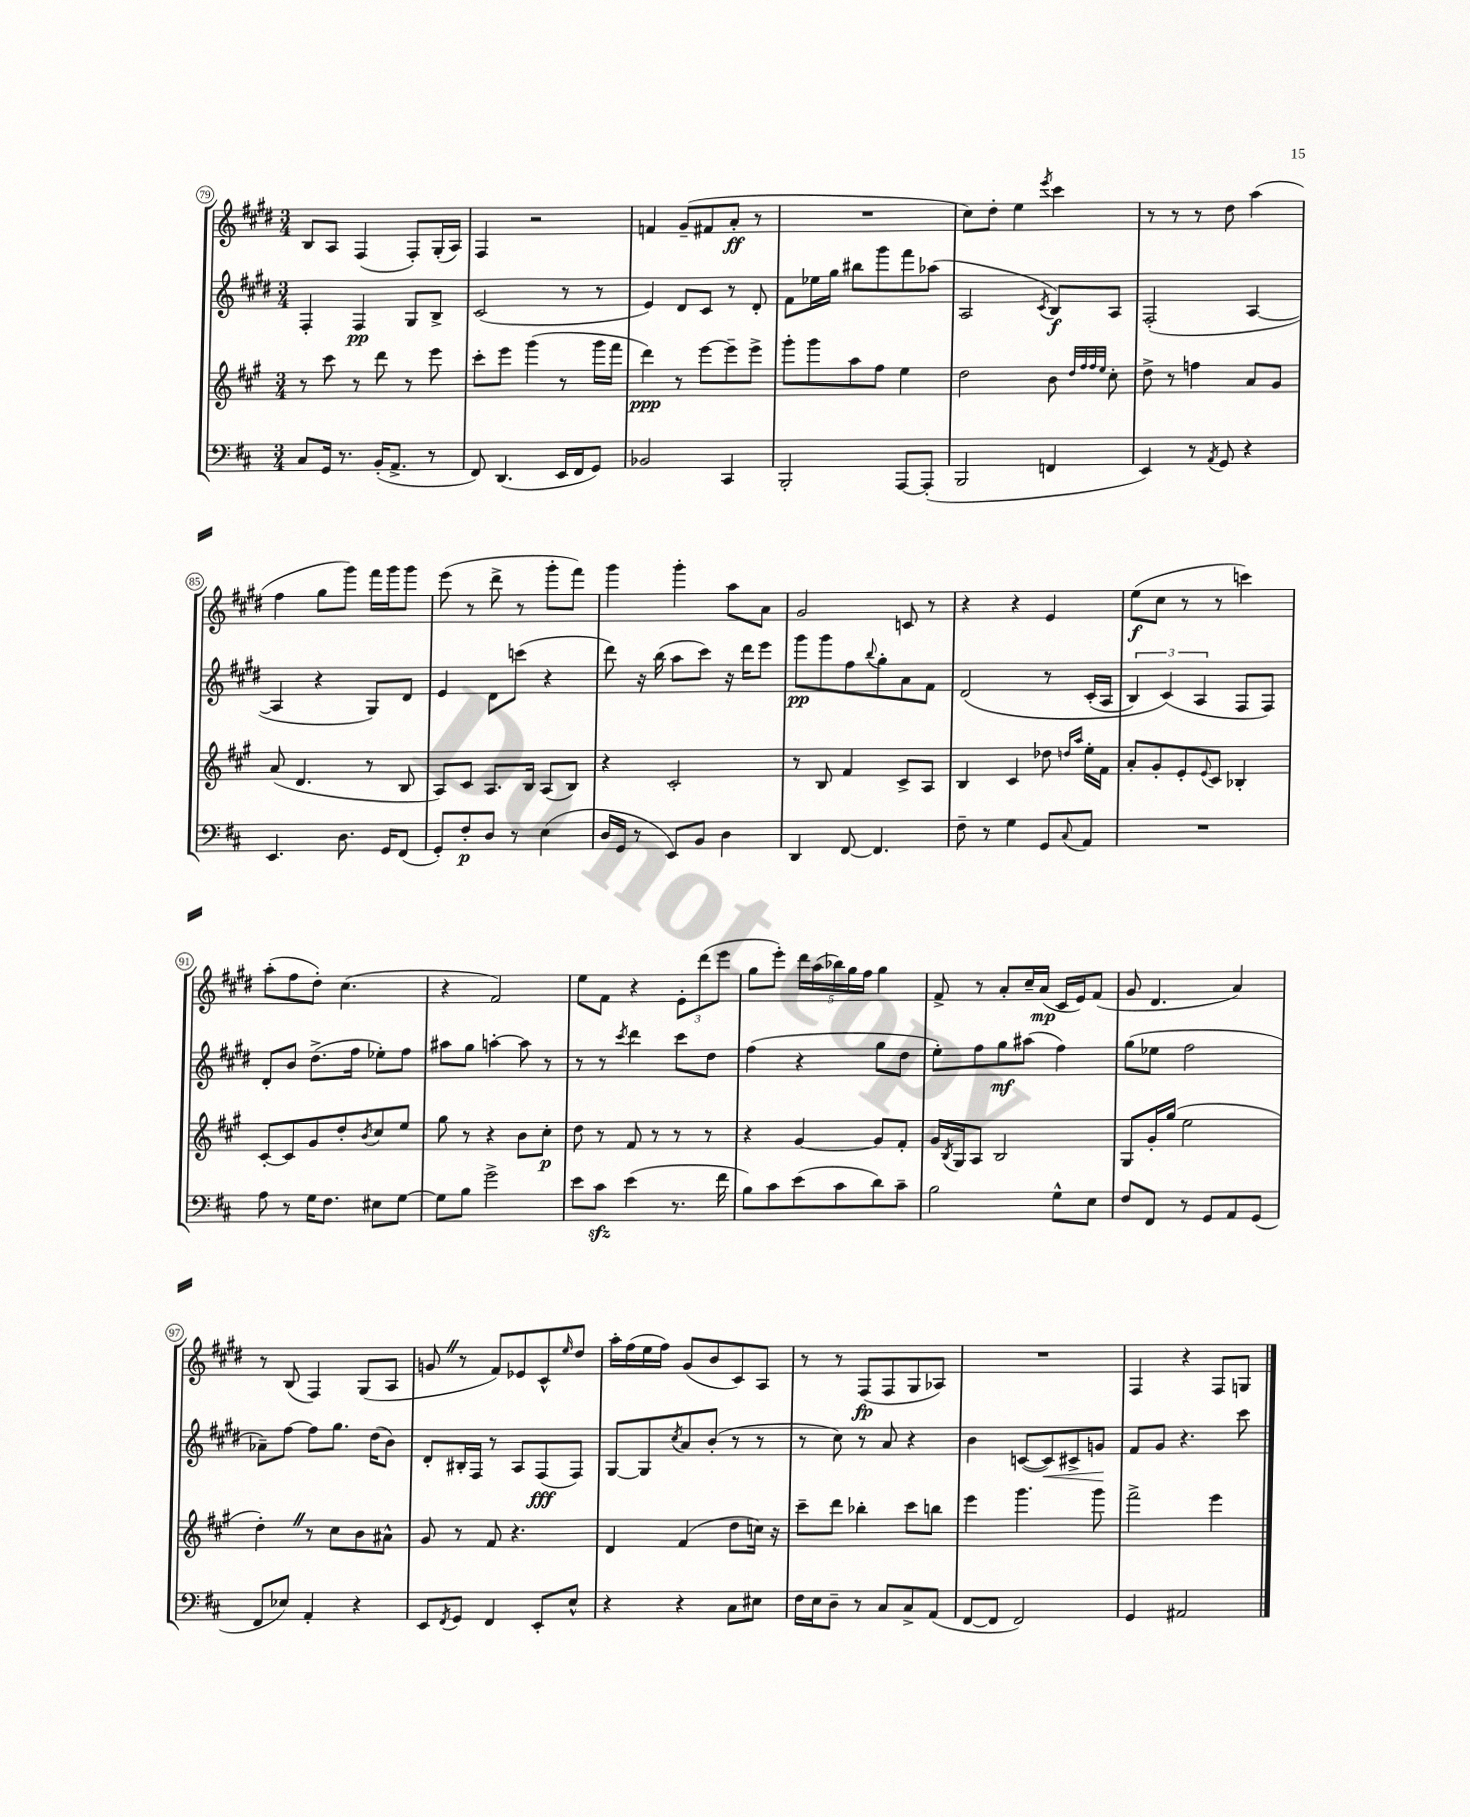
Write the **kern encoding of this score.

**kern	**dynam	**kern	**dynam	**kern	**dynam	**kern	**dynam
*part4	*part4	*part3	*part3	*part2	*part2	*part1	*part1
*staff4	*staff4	*staff3	*staff3	*staff2	*staff2	*staff1	*staff1
*clefF4	*	*clefG2	*	*clefG2	*	*clefG2	*
*k[f#c#]	*	*k[f#c#g#]	*	*k[f#c#g#d#]	*	*k[f#c#g#d#]	*
*M3/4	*	*M3/4	*	*M3/4	*	*M3/4	*
=79	=79	=79	=79	=79	=79	=79	=79
8C#/L	.	8r	.	4F#'/	.	8B/L	.
16GG/Jk	.	8ccc#\	.	.	.	8A/J	.
8.r	.	.	.	.	.	.	.
.	.	8r	.	4F#/	pp	(4F#/	.
(16BB'/KL	.	8ddd\	.	.	.	.	.
8.AA^/J	.	.	.	.	.	.	.
.	.	8r	.	8G#/L	.	8F#'/L)	.
8r	.	8eee\	.	8B^/J	.	(16G#'/L	.
.	.	.	.	.	.	16A/JJ)	.
=80	=80	=80	=80	=80	=80	=80	=80
8FF#/)	.	8ccc#'\L	.	(2c#/	.	4F#/	.
(4.DD/	.	8eee\J	.	.	.	.	.
.	.	(4ggg#\	.	.	.	2r	.
16EE/LL	.	8r	.	8r	.	.	.
16FF#/J	.	.	.	.	.	.	.
8GG/J)	.	16ggg#\LL	.	8r	.	.	.
.	.	16fff#\JJ	.	.	.	.	.
=81	=81	=81	=81	=81	=81	=81	=81
2BB-X/	.	4ddd\)	ppp	4e/)	.	4fn/	.
.	.	8r	.	8d#/L	.	(8g#~/L	.
.	.	[8eee\L	.	8c#/J	.	8f#X/	.
4CC#/	.	8eee~\]	.	8r	.	8a'/J	ff
.	.	8eee^\J	.	8d#'/	.	8r	.
=82	=82	=82	=82	=82	=82	=82	=82
2BBB'/	.	8ggg#'\L	.	8f#\L	.	2.r	.
.	.	8ggg#\	.	16ee-X\L	.	.	.
.	.	.	.	16gg#\JJ	.	.	.
.	.	8aa\	.	8bb#X\L	.	.	.
.	.	8ff#\J	.	8ggg#\	.	.	.
[8AAA/L	.	4ee\	.	8fff#\	.	.	.
(8AAA'/J]	.	.	.	(8aa-X\J	.	.	.
=83	=83	=83	=83	=83	=83	=83	=83
2BBB/	.	2dd\	.	2A/	.	8cc#\L)	.
.	.	.	.	.	.	8dd#'\J	.
.	.	.	.	.	.	4ee\	.
.	.	.	.	8qc#/	.	8qeee/	.
4FFn/	.	8b\	.	8B/L)	f	4ccc#\	.
.	.	32qqdd/LLL	.	.	.	.	.
.	.	32qqff#/	.	.	.	.	.
.	.	32qqff#/	.	.	.	.	.
.	.	32qqee/JJJ	.	.	.	.	.
.	.	8cc#'\	.	8A/J	.	.	.
=84	=84	=84	=84	=84	=84	=84	=84
4EE/)	.	8dd^\	.	(2F#'/	.	8r	.
.	.	8r	.	.	.	8r	.
8r	.	4ffn\	.	.	.	8r	.
8qAA/	.	.	.	.	.	.	.
8GG/	.	.	.	.	.	8dd#\	.
4r	.	8a/L	.	[4A/	.	(4aa\	.
.	.	8g#/J	.	.	.	.	.
!!LO:LB:g=z
=85	=85	=85	=85	=85	=85	=85	=85
4.EE/	.	(8a/	.	4A/]	.	4ff#\	.
.	.	4.d/	.	.	.	.	.
.	.	.	.	4r	.	8gg#\L	.
8.D\	.	.	.	.	.	8ggg#\J)	.
.	.	8r	.	8G#/L)	.	16fff#\LL	.
16GG/KL	.	.	.	.	.	16ggg#\J	.
(8FF#/J	.	8B/	.	8d#/J	.	8ggg#\J	.
=86	=86	=86	=86	=86	=86	=86	=86
8GG'/L)	.	8A/L)	.	4e/	.	(8eee\	.
8F#'/	p	8c#/J	.	.	.	8r	.
8D/J	.	8.A/L	.	8d#\L	.	8ddd#^\	.
8r	.	.	.	(8cccn\J	.	8r	.
.	.	16B/Jk	.	.	.	.	.
(4E\	.	(8A/L	.	4r	.	8ggg#'\L	.
.	.	8B/J)	.	.	.	8fff#\J)	.
=87	=87	=87	=87	=87	=87	=87	=87
16D/LL	.	4r	.	8ddd#\)	.	4ggg#\	.
16GG/JJ	.	.	.	.	.	.	.
8r	.	.	.	16r	.	.	.
.	.	.	.	(16bb\	.	.	.
8EE/L)	.	2c#'/	.	8aa\L	.	4ggg#'\	.
8BB/J	.	.	.	8ccc#\J)	.	.	.
4D\	.	.	.	16r	.	8aa\L	.
.	.	.	.	16ddd#\KL	.	.	.
.	.	.	.	8eee\J	.	8a\J	.
=88	=88	=88	=88	=88	=88	=88	=88
4DD/	.	8r	.	8ggg#\L	pp	2g#/	.
.	.	8B/	.	8ggg#\	.	.	.
[8FF#/	.	4f#/	.	8ff#\	.	.	.
.	.	.	.	8qqbb/	.	.	.
4.FF#/]	.	.	.	8gg#'\	.	.	.
.	.	8c#^/L	.	8a\	.	8cn/	.
.	.	8A/J	.	8f#\J	.	8r	.
=89	=89	=89	=89	=89	=89	=89	=89
8F#~\	.	4B/	.	(2d#/	.	4r	.
8r	.	.	.	.	.	.	.
4G\	.	4c#/	.	.	.	4r	.
8GG/L	.	8dd-X\	.	8r	.	4e/	.
.	.	16qqddn/LL	.	.	.	.	.
8qqC#/	.	16qqaa/JJ	.	.	.	.	.
8AA/J	.	16ee'\LL	.	(16c#'/LL	.	.	.
.	.	16f#\JJ	.	16A/JJ	.	.	.
=90	=90	=90	=90	=90	=90	=90	=90
2.r	.	8a'/L	.	6B/)	.	(8ee\L	f
.	.	8g#'/	.	.	.	8cc#\J	.
.	.	.	.	(6c#/)	.	.	.
.	.	8e'/	.	.	.	8r	.
.	.	.	.	6A/	.	.	.
.	.	8qqe/	.	.	.	.	.
.	.	8c#/J	.	.	.	8r	.
.	.	4B-X'/	.	8F#/L	.	4cccn\)	.
.	.	.	.	8F#/J)	.	.	.
!!LO:LB:g=z
=91	=91	=91	=91	=91	=91	=91	=91
8A\	.	[8c#'/L	.	8d#'/L	.	(8aa'\L	.
8r	.	8c#/]	.	8b/J	.	8ff#\	.
16G\KL	.	8g#/	.	(8.dd#^\L	.	8dd#'\J)	.
8.F#\J	.	.	.	.	.	.	.
.	.	8dd'/	.	.	.	(4.cc#\	.
.	.	.	.	16ff#\Jk	.	.	.
.	.	8qb/	.	.	.	.	.
8E#X\L	.	8cc#/	.	8ee-X'\L)	.	.	.
[8G\J	.	8ee/J	.	8ff#\J	.	.	.
=92	=92	=92	=92	=92	=92	=92	=92
8G\L]	.	8gg#\	.	8aa#X\L	.	4r	.
8B\J	.	8r	.	8gg#\J	.	.	.
2g^\	.	4r	.	[4aan'\	.	2f#/)	.
.	.	8b\L	.	8aa\]	.	.	.
.	.	8cc#'\J	p	8r	.	.	.
=93	=93	=93	=93	=93	=93	=93	=93
8e\L	.	8dd\	.	8r	.	8ee\L	.
8c#zz\J	.	8r	.	8r	.	8f#\J	.
.	.	.	.	8qccc#/	.	.	.
(4e\	.	8f#/	.	4ddd#\	.	4r	.
.	.	8r	.	.	.	.	.
8.r	.	8r	.	8ccc#\L	.	12e'\L	.
.	.	.	.	.	.	(12ddd#\	.
.	.	8r	.	8dd#\J	.	.	.
.	.	.	.	.	.	12eee\J	.
16f#\	.	.	.	.	.	.	.
=94	=94	=94	=94	=94	=94	=94	=94
8B\L)	.	4r	.	(4ff#\	.	8gg#\L	.
8c#\	.	.	.	.	.	8eee'\J)	.
(8e\	.	[4g#/	.	4r	.	20ddd#\LL	.
.	.	.	.	.	.	(20aa\	.
.	.	.	.	.	.	20bb-X\)	.
8c#\	.	.	.	.	.	.	.
.	.	.	.	.	.	20gg#\	.
.	.	.	.	.	.	20ff#\JJ	.
8d\)	.	8g#/L]	.	8gg#\L	.	4gg#\	.
8c#~\J	.	8f#'/J	.	8dd#\J	.	.	.
=95	=95	=95	=95	=95	=95	=95	=95
2B\	.	16g#/LL	.	8ee'\L)	.	8f#^/	.
.	.	8qB/	.	.	.	.	.
.	.	16G#/J	.	.	.	.	.
.	.	8A/J	.	8ff#\	.	8r	.
.	.	2B/	.	8gg#\	mf	8a'/L	.
.	.	.	.	(8aa#X\J	.	16cc#~/L	.
.	.	.	.	.	.	(16a/JJ	mp
8G^^\L	.	.	.	4ff#\)	.	16c#/LL	.
.	.	.	.	.	.	16e/J)	.
8E\J	.	.	.	.	.	(8f#/J	.
=96	=96	=96	=96	=96	=96	=96	=96
8F#/L	.	8G#/L	.	(8gg#\L	.	8g#/	.
8FF#/J	.	16g#'/L	.	8ee-X\J	.	4.d#/	.
.	.	(16gg#/JJ	.	.	.	.	.
8r	.	2ee\	.	2ff#\	.	.	.
8GG/L	.	.	.	.	.	.	.
8AA/	.	.	.	.	.	4a/)	.
(8GG/J	.	.	.	.	.	.	.
!!LO:LB:g=z
=97	=97	=97	=97	=97	=97	=97	=97
8FF#/L	.	4dd'Z\)	.	8a-X~\L)	.	8r	.
8E-X/J)	.	.	.	[8ff#\J	.	(8B/	.
4AA'/	.	8r	.	8ff#\L]	.	4F#/)	.
.	.	8cc#\L	.	8.gg#\J	.	.	.
4r	.	8b\	.	.	.	(8G#/L	.
.	.	.	.	(16dd#\KL	.	.	.
.	.	8a#X^^\J	.	8b\J)	.	8A/J	.
=98	=98	=98	=98	=98	=98	=98	=98
8EE/L	.	8g#/	.	8d#'/L	.	8gnZ/	.
8qFF#/	.	.	.	.	.	.	.
8GG/J	.	8r	.	16B#X'/L	.	8r	.
.	.	.	.	16F#/JJ	.	.	.
4FF#/	.	8f#/	.	8r	.	8f#/L)	.
.	.	4.r	.	8A/L	.	8e-X/	.
8EE'/L	.	.	.	(8F#/	fff	8c#^^/	.
.	.	.	.	.	.	16qqee/	.
8E^^/J	.	.	.	8F#/J)	.	8dd#/J	.
=99	=99	=99	=99	=99	=99	=99	=99
4r	.	4d/	.	[8G#/L	.	16aa'\LL	.
.	.	.	.	.	.	(16ff#\	.
.	.	.	.	8G#/]	.	16ee\	.
.	.	.	.	.	.	16ff#\JJ)	.
.	.	.	.	8qcc#/	.	.	.
4r	.	(4f#/	.	8a/	.	(8g#/L	.
.	.	.	.	(8b'/J	.	8b/	.
8C#\L	.	8dd\L	.	8r	.	8c#/)	.
8E#X\J	.	16ccn\Jk)	.	8r	.	8A/J	.
.	.	16r	.	.	.	.	.
=100	=100	=100	=100	=100	=100	=100	=100
16F#\LL	.	8ccc#~\L	.	8r	.	8r	.
16E\J	.	.	.	.	.	.	.
8D~\J	.	8ddd\J	.	8cc#\)	.	8r	.
8r	.	4bb-X'\	.	8r	.	(8F#/L	fp
8C#/L	.	.	.	8a/	.	8F#/	.
8C#^/	.	8ccc#\L	.	4r	.	8G#/	.
(8AA/J	.	8bbn\J	.	.	.	8A-X/J)	.
=101	=101	=101	=101	=101	=101	=101	=101
[8FF#/L	.	4eee\	.	4b\	.	2.r	.
8FF#/J]	.	.	.	.	.	.	.
2FF#/)	.	4.ggg#\	.	([8cn/L	.	.	.
!	!	!	!	!	!LO:HP:b	!	!
.	.	.	.	8c/])	<	.	.
.	.	.	.	8c#X^/	.	.	.
.	.	8ggg#\	.	8gn/J	.	.	.
.	.	.	.	.	[	.	.
=102	=102	=102	=102	=102	=102	=102	=102
4GG/	.	2fff#^\	.	8f#/L	.	4F#/	.
.	.	.	.	8g#/J	.	.	.
2AA#X/	.	.	.	4.r	.	4r	.
.	.	4eee\	.	.	.	8F#/L	.
.	.	.	.	8ccc#\	.	8Gn/J	.
==	==	==	==	==	==	==	==
*-	*-	*-	*-	*-	*-	*-	*-
